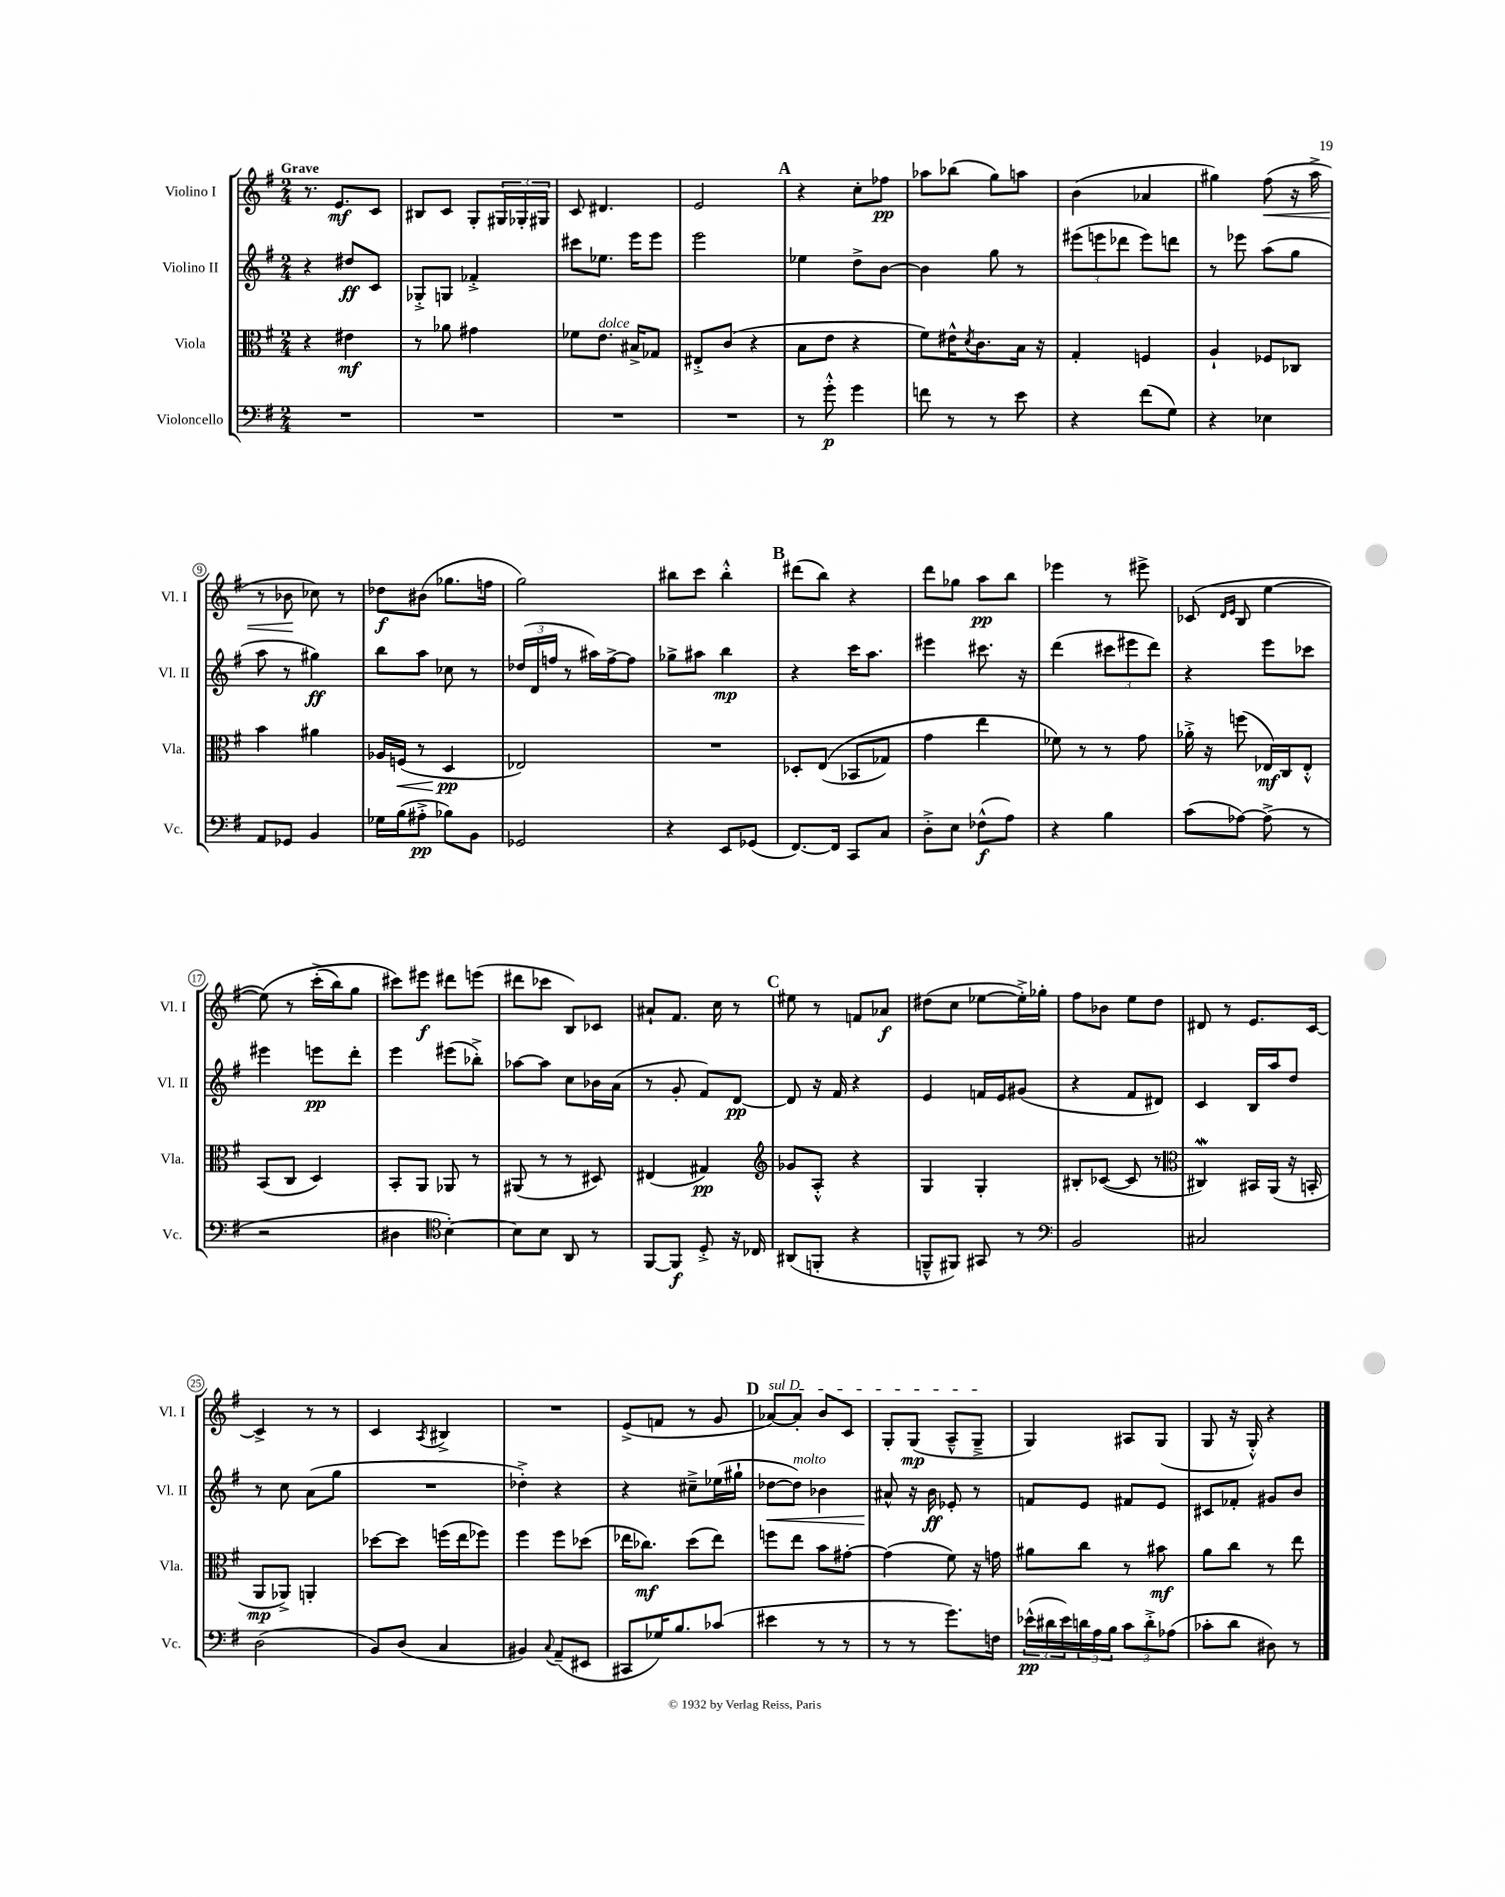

**kern	**dynam	**kern	**dynam	**kern	**dynam	**kern	**dynam
*part4	*part4	*part3	*part3	*part2	*part2	*part1	*part1
*staff4	*staff4	*staff3	*staff3	*staff2	*staff2	*staff1	*staff1
*I"Violoncello	*	*I"Viola	*	*I"Violino II	*	*I"Violino I	*
*I'Vc.	*	*I'Vla.	*	*I'Vl. II	*	*I'Vl. I	*
*clefF4	*	*clefC3	*	*clefG2	*	*clefG2	*
*k[f#]	*	*k[f#]	*	*k[f#]	*	*k[f#]	*
*M2/4	*	*M2/4	*	*M2/4	*	*M2/4	*
=1	=1	=1	=1	=1	=1	=1	=1
!	!	!	!	!	!	!LO:TX:a:B:t=Grave	!
2r	.	4r	.	4r	.	8.r	.
.	.	.	.	.	.	8.e/L	mf
.	.	4e#X\	mf	8dd#X/L	ff	.	.
.	.	.	.	8c/J	.	8c/J	.
=2	=2	=2	=2	=2	=2	=2	=2
2r	.	8r	.	8G-X'^/L	.	8B#X/L	.
.	.	8a-X\	.	8Gn/J	.	8c/J	.
.	.	4g#X\	.	4f-X'^/	.	8G'/L	.
.	.	.	.	.	.	24G#X/L	.
.	.	.	.	.	.	24G-X'/	.
.	.	.	.	.	.	24G#X/JJ	.
=3	=3	=3	=3	=3	=3	=3	=3
2r	.	8f-X\L	.	8ccc#X\L	.	8c/	.
!	!	!LO:TX:a:i:t=dolce	!	!	!	!	!
.	.	8.e\J	.	8.ee-X\J	.	4.d#X/	.
.	.	16B#X^/KL	.	16eee\KL	.	.	.
.	.	8G-X/J	.	8eee\J	.	.	.
=4	=4	=4	=4	=4	=4	=4	=4
2r	.	8E#X'^/L	.	2eee\	.	2e/	.
.	.	(8c/J	.	.	.	.	.
.	.	4r	.	.	.	.	.
!!LO:REH:place=s1:t=A
=5	=5	=5	=5	=5	=5	=5	=5
8r	.	8B\L	.	4ee-X\	.	4r	.
8g'^^\	p	8e\J	.	.	.	.	.
4g\	.	4r	.	8dd^\L	.	8cc'\L	.
.	.	.	.	[8b\J	.	8ff-X\J	pp
=6	=6	=6	=6	=6	=6	=6	=6
8fn\	.	8f#\L)	.	4b\]	.	8aa-X\L	.
8r	.	16e#X^^\K	.	.	.	(8bb-X\J	.
.	.	8qd/	.	.	.	.	.
.	.	8.c\	.	.	.	.	.
8r	.	.	.	8gg\	.	8gg\L)	.
8e\	.	16B\Jk	.	8r	.	8aan\J	.
.	.	16r	.	.	.	.	.
=7	=7	=7	=7	=7	=7	=7	=7
4r	.	4G'/	.	(12eee#X\L	.	(4b\	.
.	.	.	.	12eeen\	.	.	.
.	.	.	.	12ddd-X\J	.	.	.
(8f#\L	.	4Fn/	.	8eee\L)	.	4a-X/	.
8G\J)	.	.	.	8dddn\J	.	.	.
=8	=8	=8	=8	=8	=8	=8	=8
4r	.	4A`/	.	8r	.	4gg#X\)	.
.	.	.	.	8eee-X\	.	.	.
!	!	!	!	!	!	!	!LO:HP:b
4E-X\	.	8F-X/L	.	(8aa\L	.	(8ff#\	<
.	.	8C-X/J	.	8gg\J	.	16r	.
.	.	.	.	.	.	16aa^\	.
!!LO:LB:g=z
=9	=9	=9	=9	=9	=9	=9	=9
8AA/L	.	4b\	.	8aa\	.	8r	.
8GG-X/J	.	.	.	8r	.	8b-X\	.
4BB/	.	4a#X\	.	4gg#X\)	ff	8cc-X\)	[
.	.	.	.	.	.	8r	.
=10	=10	=10	=10	=10	=10	=10	=10
16G-X\LL	.	16A-X/LL	.	8bb\L	.	8dd-X\L	f
!	!	!	!LO:HP:b	!	!	!	!
(16B\J	.	(16Fn/JJ	<	.	.	.	.
8A#X'^\J	pp	8r	.	8aa\J	.	(8b#X\J	.
8B-X\L)	.	4D/	pp	8cc-X\	.	8.gg-X\L	.
8BB\J	.	.	.	8r	.	.	.
.	.	.	.	.	.	16ffn\Jk	.
.	.	.	[	.	.	.	.
=11	=11	=11	=11	=11	=11	=11	=11
2GG-X/	.	2E-X/)	.	(24dd-X/LL	.	2gg\)	.
.	.	.	.	24d/	.	.	.
.	.	.	.	24ffn/JJ	.	.	.
.	.	.	.	8r	.	.	.
.	.	.	.	16aa#X\LL)	.	.	.
.	.	.	.	[16ff^\J	.	.	.
.	.	.	.	8ff\J]	.	.	.
=12	=12	=12	=12	=12	=12	=12	=12
4r	.	2r	.	8gg-X^\L	.	8bb#X\L	.
.	.	.	.	8aa#X\J	.	8ccc\J	.
8EE/L	.	.	.	4bb\	mp	4bb#'^^\	.
(8GG-X/J	.	.	.	.	.	.	.
!!LO:REH:place=s1:t=B
=13	=13	=13	=13	=13	=13	=13	=13
[8.FF#/L)	.	8D-X'/L	.	4r	.	(8ddd#X\L	.
.	.	((8E/J	.	.	.	8bb\J)	.
16FF#/Jk]	.	.	.	.	.	.	.
8CC/L	.	8BB-X/L	.	16ccc\KL	.	4r	.
.	.	.	.	8.aa\J	.	.	.
8C/J	.	8G-X/J)	.	.	.	.	.
=14	=14	=14	=14	=14	=14	=14	=14
8D'^\L	.	4g\	.	4eee#X\	.	8ddd\L	.
8E\J	.	.	.	.	.	8gg-X\J	.
(8F-X^^\L	f	4ee\	.	8.ccc#X\	.	8aa\L	pp
8A\J)	.	.	.	.	.	8bb\J	.
.	.	.	.	16r	.	.	.
=15	=15	=15	=15	=15	=15	=15	=15
4r	.	8f-X\)	.	(4ddd\	.	4eee-X\	.
.	.	8r	.	.	.	.	.
4B\	.	8r	.	12ccc#X\L	.	8r	.
.	.	.	.	12eee#X\	.	.	.
.	.	8g\	.	.	.	8eee#X^\	.
.	.	.	.	12ddd\J)	.	.	.
=16	=16	=16	=16	=16	=16	=16	=16
(8c\L	.	16a-X'^\	.	4r	.	(8c-X/	.
.	.	16r	.	.	.	.	.
.	.	.	.	.	.	16qqd/LL	.
.	.	.	.	.	.	16qqe/JJ	.
[8A-X\J)	.	(8ffn\	.	.	.	8B/	.
(8A-^\]	.	16E-X/LL)	mf	8eee\L	.	[4ee\	.
.	.	16C/J	.	.	.	.	.
8r	.	8E-'^^/J	.	8ccc-X\J	.	.	.
!!LO:LB:g=z
=17	=17	=17	=17	=17	=17	=17	=17
2r	.	(8BB/L	.	4eee#X\	.	(8ee\])	.
.	.	8C/J	.	.	.	8r	.
.	.	4D/)	.	8eeen\L	pp	(16ccc'^\LL	.
.	.	.	.	.	.	16bb\J)	.
.	.	.	.	8ddd'\J	.	8gg\J	.
=18	=18	=18	=18	=18	=18	=18	=18
4D#X\	.	8BB'/L	.	4eee\	.	8ccc#X\L)	.
.	.	8AA/J	.	.	.	8eee#X\J	f
*clefC4	*	*	*	*	*	*	*
[4B'\)	.	8AA-X/	.	(8eee#X\L	.	8ddd#X\L	.
.	.	8r	.	8bb-X'^\J)	.	(8eeen\J	.
=19	=19	=19	=19	=19	=19	=19	=19
8B\L]	.	(8AA#X/	.	[8aa-X\L	.	8ddd#X\L	.
8B\J	.	8r	.	8aa-\J]	.	8ccc-X\J	.
8AA/	.	8r	.	8cc\L	.	8B/L)	.
8r	.	8D#X/)	.	16b-X\L	.	8c-X/J	.
.	.	.	.	(16a\JJ	.	.	.
=20	=20	=20	=20	=20	=20	=20	=20
[8FF#/L	.	(4E#X/	.	8r	.	8a#X`/L	.
8FF#/J]	f	.	.	8g'/	.	8.f#/J	.
8D'^/	.	4G#X/)	pp	8f#/L)	.	.	.
.	.	.	.	.	.	16cc\	.
16r	.	.	.	[8d/J	pp	8r	.
16C-X/	.	.	.	.	.	.	.
!!LO:REH:place=s1:t=C
=21	=21	=21	=21	=21	=21	=21	=21
*	*	*clefG2	*	*	*	*	*
(8AA#X/L	.	8g-X/L	.	8d/]	.	8ee#X\	.
8FFn'/J	.	8A'^^/J	.	16r	.	8r	.
.	.	.	.	16f#/	.	.	.
4r	.	4r	.	4r	.	8fn/L	.
.	.	.	.	.	.	8a-X/J	f
=22	=22	=22	=22	=22	=22	=22	=22
8FFn~^^/L	.	4G/	.	4e/	.	(8dd#X\L	.
8FF#X/J)	.	.	.	.	.	8cc\J	.
8GG#X/	.	4G'/	.	16fn/LL	.	[8ee-X\L	.
.	.	.	.	16e/J	.	.	.
8r	.	.	.	(8g#X/J	.	16ee-'^\L])	.
.	.	.	.	.	.	16gg-X'\JJ	.
=23	=23	=23	=23	=23	=23	=23	=23
*clefF4	*	*	*	*	*	*	*
2BB/	.	8B#X'/L	.	4r	.	8ff#\L	.
.	.	([8c-X/J	.	.	.	8b-X\J	.
.	.	8c-/]	.	8f#/L	.	8ee\L	.
.	.	8r	.	8d#X/J)	.	8dd\J	.
=24	=24	=24	=24	=24	=24	=24	=24
*	*	*clefC3	*	*	*	*	*
2C#X/	.	4C#XW/)	.	4c/	.	8d#X/	.
.	.	.	.	.	.	8r	.
.	.	16BB#X/LL	.	16B/LL	.	8.e/L	.
.	.	(16AA/JJ	.	16aa/J	.	.	.
.	.	16r	.	8dd/J	.	.	.
.	.	16BBn'/	.	.	.	[16c/Jk	.
!!LO:LB:g=z
=25	=25	=25	=25	=25	=25	=25	=25
(2D\	.	8AA/L	mp	8r	.	4c^/]	.
.	.	8AA-X^/J)	.	8cc\	.	.	.
.	.	4AAn'/	.	(8a\L	.	8r	.
.	.	.	.	8gg\J	.	8r	.
=26	=26	=26	=26	=26	=26	=26	=26
8BB/L)	.	[8dd-X\L	.	2r	.	4c/	.
(8D/J	.	8dd-\J]	.	.	.	.	.
.	.	.	.	.	.	8qA/	.
4C/	.	(16ffn\LL	.	.	.	4B#X^/	.
.	.	16ee\J	.	.	.	.	.
.	.	8ff-X\J)	.	.	.	.	.
=27	=27	=27	=27	=27	=27	=27	=27
4BB#X/)	.	4ff#\	.	4dd-X'^\)	.	2r	.
8qqC/	.	.	.	.	.	.	.
(8AA~/L	.	8ff#\L	.	4r	.	.	.
8EE#X/J	.	(8dd-X\J	.	.	.	.	.
=28	=28	=28	=28	=28	=28	=28	=28
8CC#X/L	.	16ee-X\KL	.	4r	.	(8e^/L	.
.	.	8.cc-X\J)	mf	.	.	.	.
16G-X/K)	.	.	.	.	.	8fn/J	.
8.B/	.	.	.	.	.	.	.
.	.	(8dd\L	.	8cc#X~^\L	.	8r	.
(8c-X/J	.	8ee-\J)	.	(16ee-X\L	.	8g/	.
.	.	.	.	16gg#X`\JJ	.	.	.
!!LO:REH:place=s1:t=D
=29	=29	=29	=29	=29	=29	=29	=29
!	!	!	!	!	!	!LO:TX:a:i:t=sul D	!
!	!	!	!	!	!LO:HP:b	!	!
4e#X\	.	8ffn\L	.	[8dd-X\L	<	[8a-X/L)	.
!	!	!	!	!LO:TX:a:i:t=molto	!	!	!
.	.	8ee\J	.	8dd-\J])	.	8a-'/J]	.
8r	.	8b\L	.	4b-X\	.	8b/L	.
8r	.	[8g#X'\J	.	.	.	8c/J	.
=30	=30	=30	=30	=30	=30	=30	=30
8r	.	(4g#\]	.	8a#X^^/	.	8G'/L	.
8r	.	.	.	16r	[	(8G/J	mp
.	.	.	.	16b\	ff	.	.
8.g\L)	.	8f#\)	.	8e-X'/	.	8A~^^/L	.
.	.	16r	.	8r	.	8G~^/J	.
16Fn\Jk	.	16gn\	.	.	.	.	.
=31	=31	=31	=31	=31	=31	=31	=31
(24e-X^^\LL	pp	8a#X\L	.	8fn/L	.	4G/)	.
24d#X\	.	.	.	.	.	.	.
24e-\)	.	.	.	.	.	.	.
24dn\	.	8cc\J	.	8e/J	.	.	.
24A\	.	.	.	.	.	.	.
24B\JJ	.	.	.	.	.	.	.
12c\L	.	8r	.	8f#X/L	.	8A#X/L	.
12d'^\	.	.	.	.	.	.	.
.	.	8b#X\	mf	8e/J	.	(8G/J	.
(12A-X\J	.	.	.	.	.	.	.
=32	=32	=32	=32	=32	=32	=32	=32
8c-X'\L	.	8a\L	.	8c#X/L	.	8G/	.
8d\J	.	8cc\J	.	8f-X'/J	.	16r	.
.	.	.	.	.	.	16G'^^/)	.
8D#X\)	.	8r	.	8g#X/L	.	4r	.
8r	.	8ee\	.	8b/J	.	.	.
==	==	==	==	==	==	==	==
*-	*-	*-	*-	*-	*-	*-	*-
